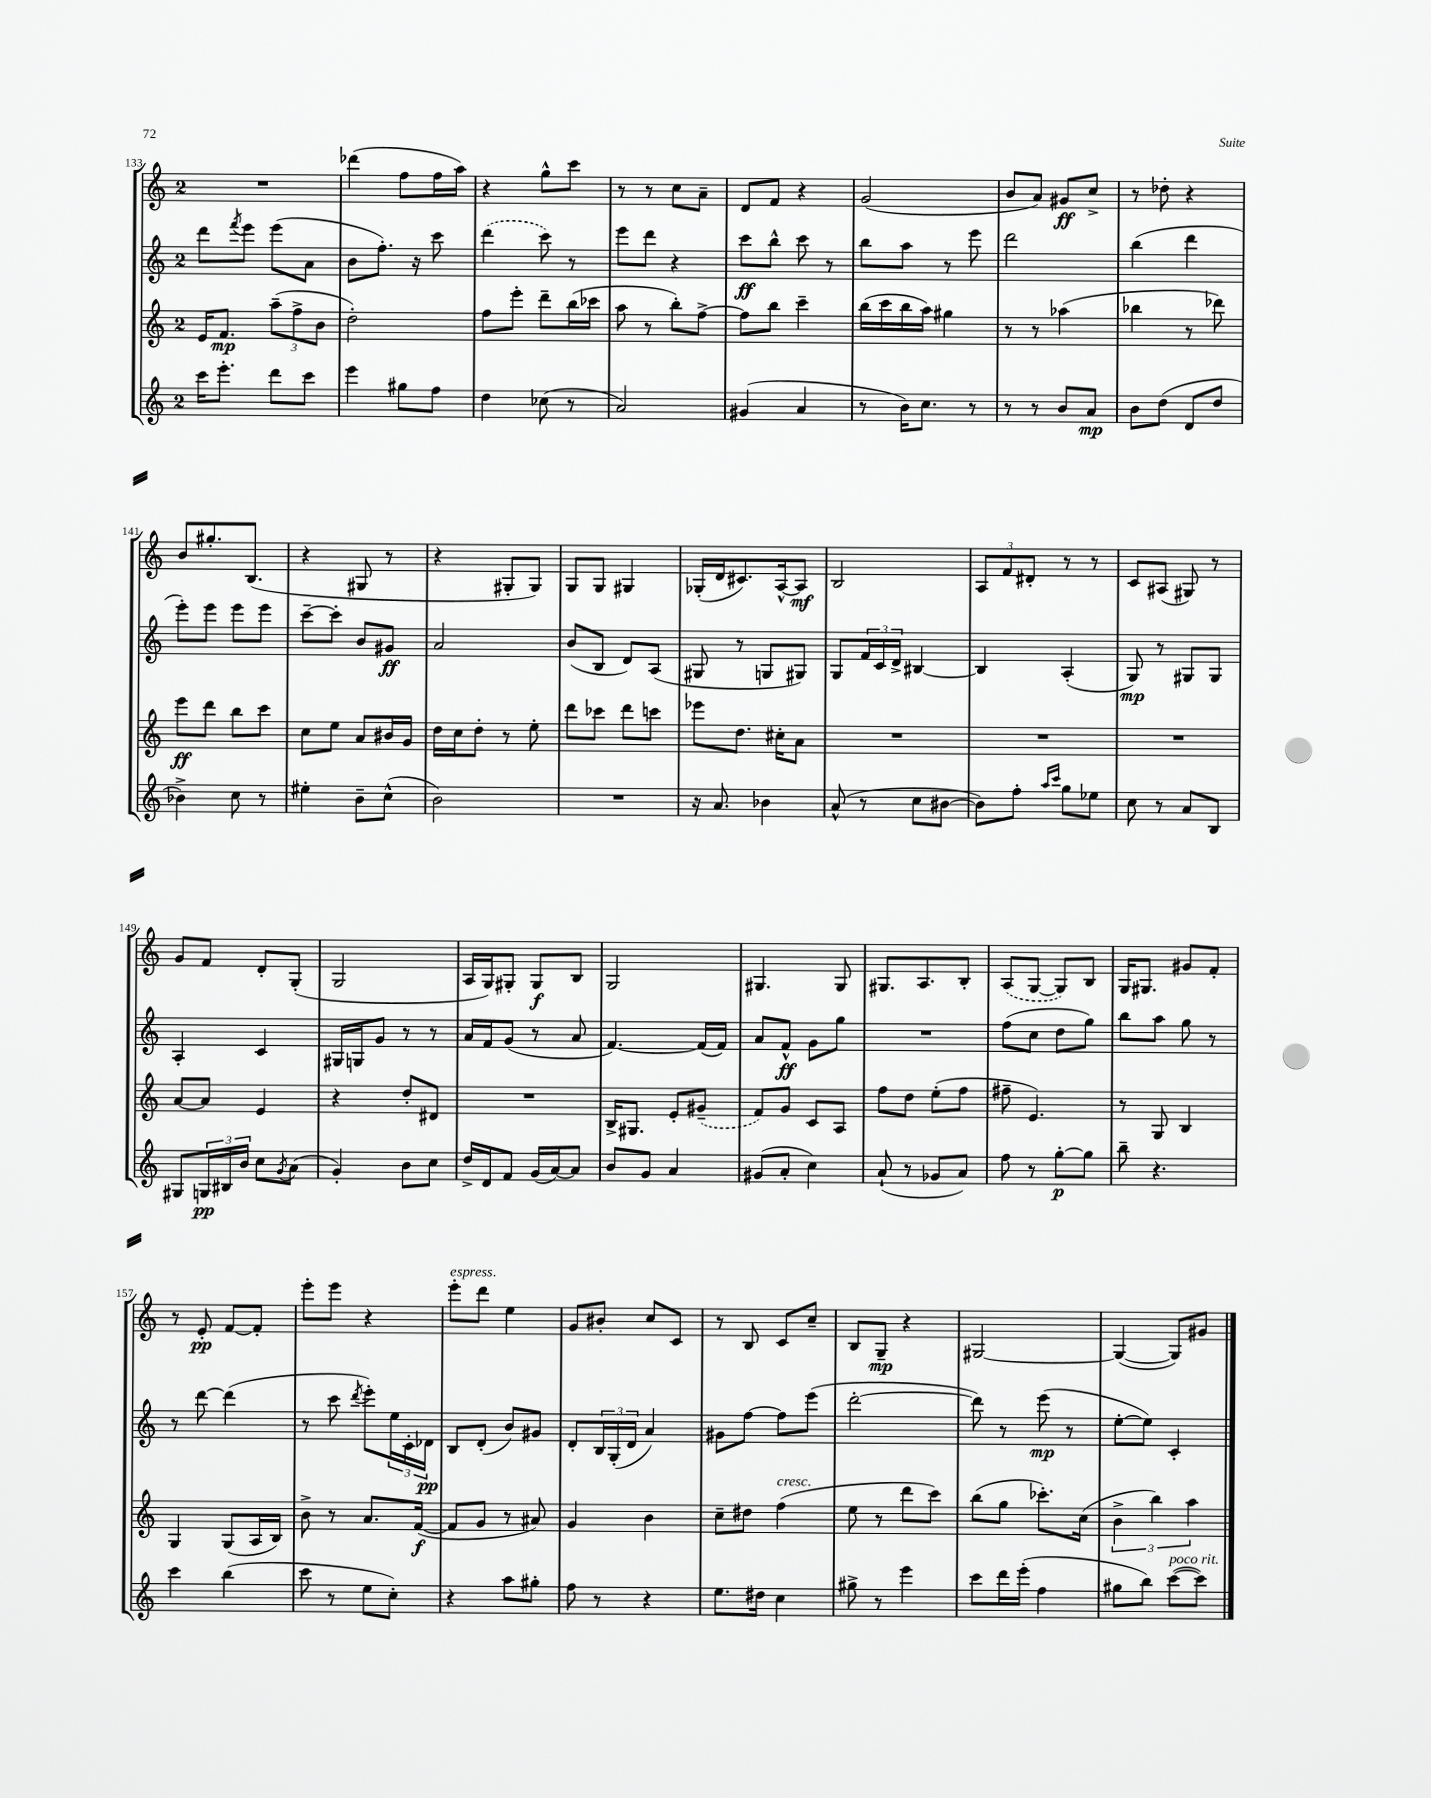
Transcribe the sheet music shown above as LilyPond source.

<<
\new StaffGroup <<
\new Staff = "s0" {
    \clef treble \key c \major \once \override Staff.TimeSignature.style = #'single-digit \time 2/4
    R2 |
    des'''4( f''8 f''16 a''16) |
    r4 g''8-^ c'''8 |
    r8 r8 c''8 a'8-- |
    d'8 f'8 r4 |
    g'2( |
    b'8 a'8) gis'8\ff c''8-> |
    r8 des''8-. r4 |
    b'8 gis''8.-. b8.( |
    r4 gis8 r8 |
    r4 gis8-. gis8) |
    g8 g8 gis4 |
    ges16-.( d'16 cis'8.) a16~-^ a8\mf |
    b2 |
    \tuplet 3/2 { a8 f'8 dis'8-. } r8 r8 |
    c'8 ais8( gis8) r8 |
    g'8 f'8 d'8-. g8-.( |
    g2 |
    a16 g16) gis8-. gis8\f b8 |
    g2 |
    gis4. gis8 |
    gis8. a8. b8-. |
    \once \slurDashed a8( g8~ g8) b8 |
    g16 gis8. gis'8 f'8-. |
    r8 e'8-.\pp f'8~ f'8-. |
    e'''8-. e'''8 r4 |
    e'''8-.^\markup { \italic "espress." } d'''8 e''4 |
    g'8 bis'8-. c''8 c'8 |
    r8 b8 c'8 c''8-- |
    b8 g8--\mp r4 |
    gis2~ |
    gis4~( gis8) gis'8 \bar "|." |
}
\new Staff = "s1" {
    \clef treble \key c \major \once \override Staff.TimeSignature.style = #'single-digit \time 2/4
    d'''8 \acciaccatura { f'''8 } e'''8 e'''8( a'8 |
    b'8 f''8.-.) r16 c'''8 |
    \once \slurDashed d'''4( c'''8) r8 |
    e'''8 d'''8 r4 |
    c'''8\ff b''8-^ c'''8 r8 |
    b''8 a''8 r8 e'''8 |
    d'''2 |
    b''4( d'''4 |
    e'''8-.) e'''8 e'''8 e'''8 |
    c'''8~-- c'''8-. b'8 gis'8\ff |
    a'2 |
    b'8( b8 d'8) a8( |
    gis8 r8 g8 gis8) |
    g8 \tuplet 3/2 { f'16 c'16 d'16-> } bis4~ |
    bis4 a4-.( |
    g8\mp) r8 gis8 gis8 |
    a4-. c'4 |
    gis16 g16 g'8 r8 r8 |
    a'16 f'16 g'8( r8 a'8 |
    f'4.~) f'16( f'16) |
    a'8 f'8-^\ff g'8 g''8 |
    R2 |
    f''8( c''8 d''8 g''8) |
    b''8 a''8 g''8 r8 |
    r8 d'''8~ d'''4( |
    r8 c'''8 \acciaccatura { d'''8 } e'''8-.) \tuplet 3/2 { e''16 c'16-. des'16\pp } |
    b8 d'8-.( b'8) gis'8 |
    d'8-. \tuplet 3/2 { b16 g16-.( d'16 } a'4) |
    gis'8 f''8~ f''8 e'''8( |
    d'''2~-. |
    d'''8) r8 e'''8\mp( r8 |
    e''8~-. e''8) c'4-. \bar "|." |
}
\new Staff = "s2" {
    \clef treble \key c \major \once \override Staff.TimeSignature.style = #'single-digit \time 2/4
    e'16 f'8.\mp \tuplet 3/2 { a''8--( f''8-> b'8 } |
    d''2-.) |
    f''8 e'''8-. d'''8-- b''16( ces'''16 |
    a''8 r8 b''8-.) f''8~-> |
    f''8 b''8 c'''4-- |
    b''16( c'''16 b''16 a''16) gis''4 |
    r8 r8 aes''4( |
    bes''4 r8 des'''8) |
    e'''8\ff d'''8 b''8 c'''8 |
    c''8 e''8 a'8 bis'16 g'16 |
    d''16 c''16 d''8-. r8 e''8-. |
    d'''8 ces'''8 d'''8 c'''8 |
    ees'''8 d''8. cis''16-. a'8 |
    R2 |
    R2 |
    R2 |
    a'8~ a'8 e'4 |
    r4 d''8-. dis'8 |
    R2 |
    b16-> gis8. e'8-. \once \slurDashed gis'8--( |
    f'8) g'8 c'8 a8 |
    f''8 d''8 e''8-.( f''8 |
    fis''8-- e'4.) |
    r8 g8 b4 |
    g4 g8( a16 b16) |
    b'8-> r8 a'8. f'16~\f( |
    f'8 g'8 r8 ais'8) |
    g'4 b'4 |
    c''8-- dis''8 f''4^\markup { \italic "cresc." }( |
    e''8 r8 d'''8 c'''8) |
    b''8( g''8 ces'''8.-.) c''16( |
    \tuplet 3/2 { b'4-> b''4) a''4 } \bar "|." |
}
\new Staff = "s3" {
    \clef treble \key c \major \once \override Staff.TimeSignature.style = #'single-digit \time 2/4
    c'''16 e'''8.-. d'''8 c'''8 |
    e'''4 gis''8 f''8 |
    d''4 ces''8( r8 |
    a'2) |
    gis'4( a'4 |
    r8 b'16) c''8. r8 |
    r8 r8 b'8 a'8\mp |
    b'8 d''8( d'8 d''8 |
    bes'4->) c''8 r8 |
    eis''4-. b'8-- c''8-^( |
    b'2) |
    R2 |
    r16 a'8. bes'4 |
    a'8-^( r8 c''8 bis'8~ |
    bis'8) f''8-. \grace { a''16 c'''16 } g''8 ees''8 |
    c''8 r8 a'8 b8 |
    gis8 \tuplet 3/2 { g16\pp bis16 b'16 } c''8 \acciaccatura { g'8 } a'8( |
    g'4-.) b'8 c''8 |
    d''16-> d'16 f'8 g'16( a'16~) a'8 |
    b'8 g'8 a'4 |
    gis'8( a'8-. c''4) |
    a'8-!( r8 ges'8 a'8) |
    f''8 r8 g''8~-.\p g''8 |
    b''8-- r4. |
    c'''4 b''4( |
    c'''8 r8 e''8 c''8-.) |
    r4 a''8 gis''8-. |
    f''8 r8 r4 |
    e''8. dis''16 c''4 |
    gis''8-> r8 e'''4 |
    c'''8 d'''16 e'''16-.( f''4 |
    gis''8 b''8) c'''8~^\markup { \italic "poco rit." }( c'''8) \bar "|." |
}
>>
>>
\layout { \context { \Score currentBarNumber = #133 } }
